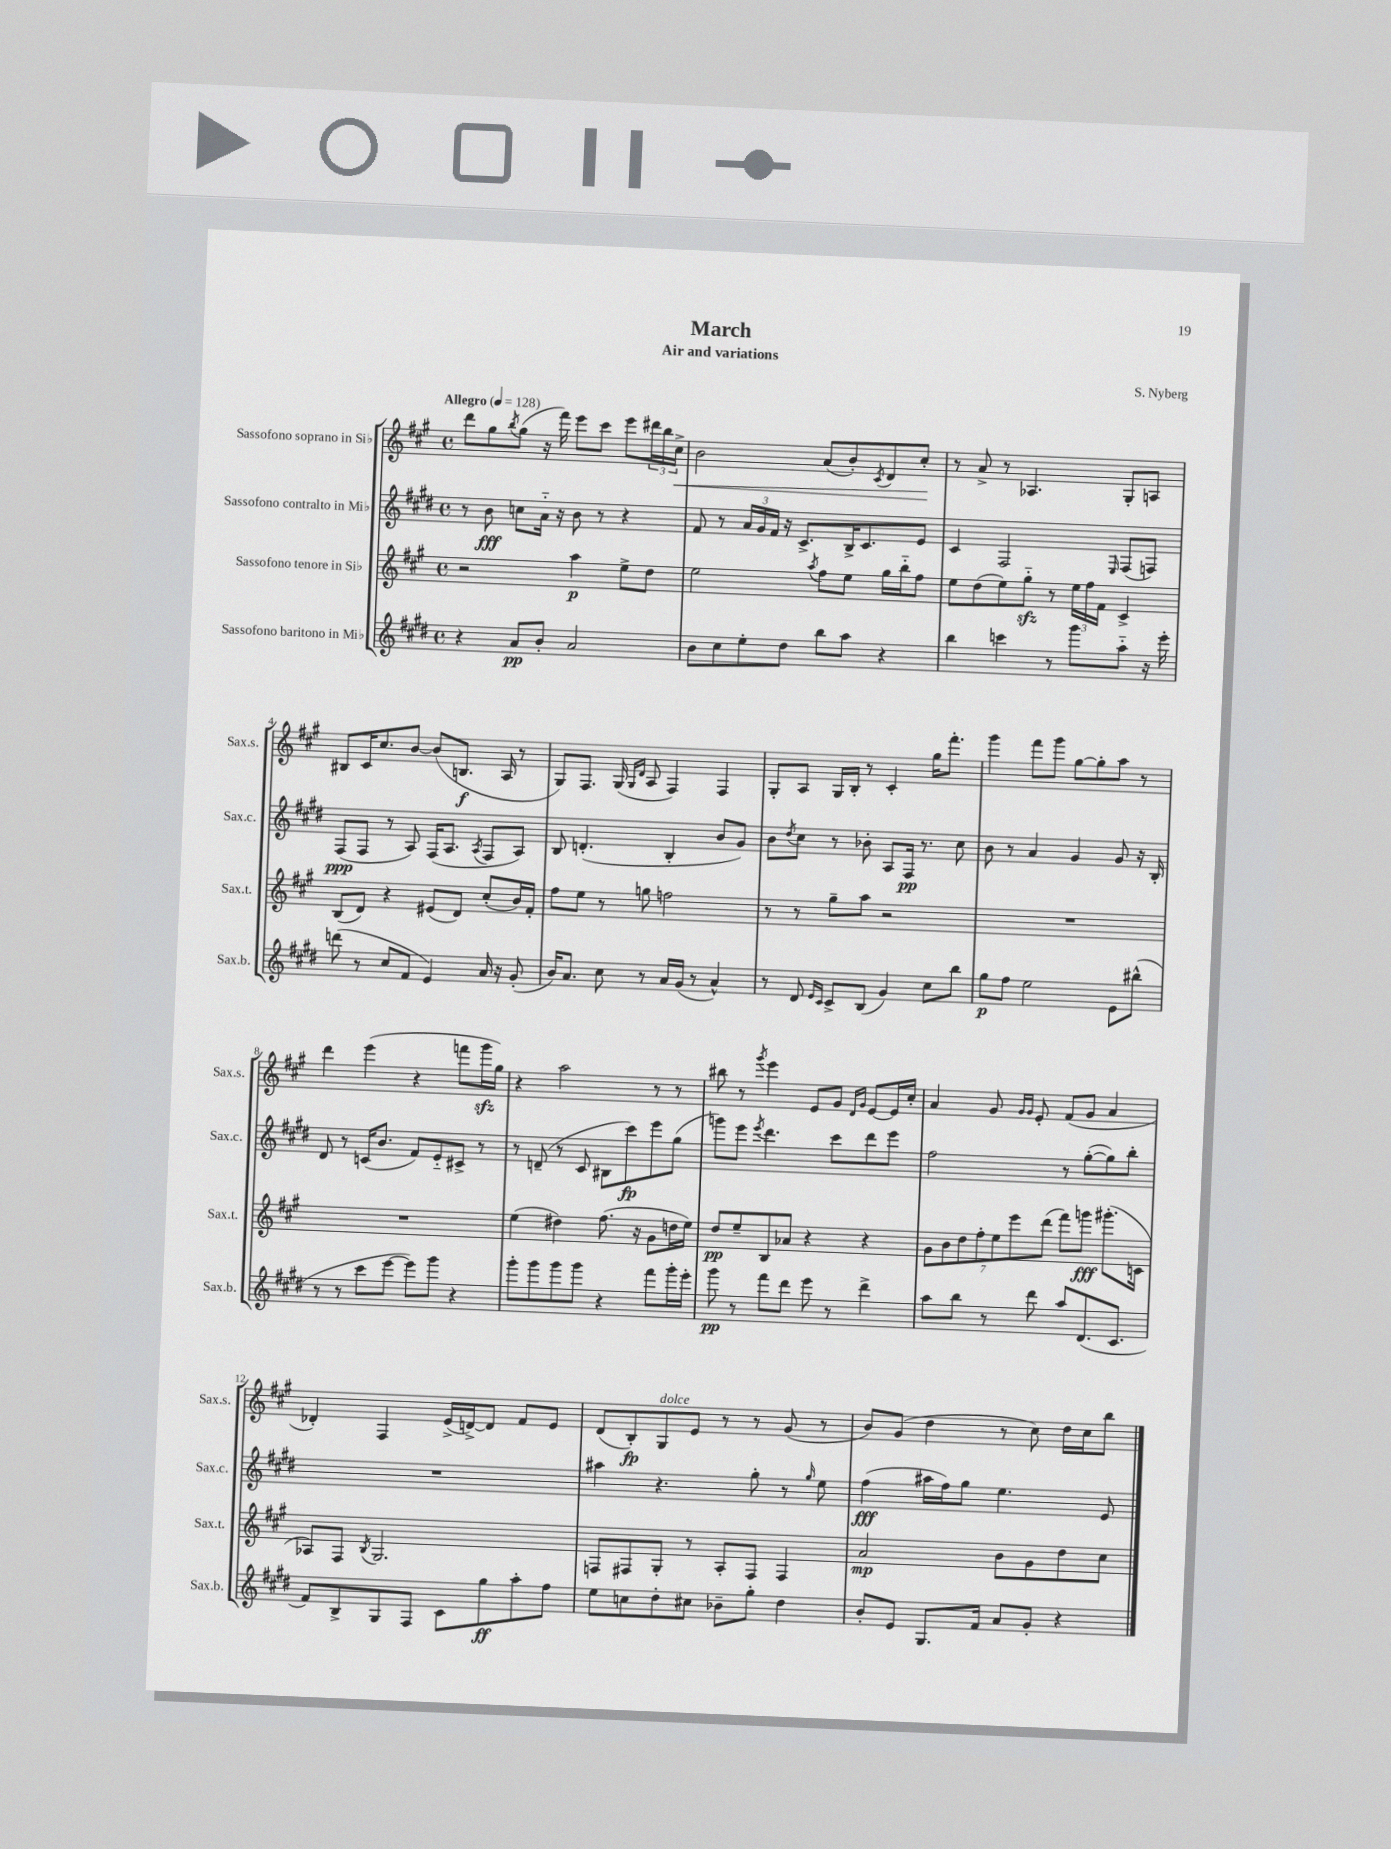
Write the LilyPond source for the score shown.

\header { title = "March" composer = "S. Nyberg" subtitle = "Air and variations" }
<<
\new StaffGroup <<
\new Staff = "s0" \with { instrumentName = "Sassofono soprano in Sib" shortInstrumentName = "Sax.s." } {
    \clef treble \key a \major \defaultTimeSignature \time 4/4 \tempo "Allegro" 4 = 128
    d'''8 gis''8 \acciaccatura { b''8 } gis''8( r16 fis'''16) e'''8 cis'''8 e'''8 \tuplet 3/2 { dis'''16 b''16 cis''16->\< } |
    b'2 a'8( b'8-.) \acciaccatura { cis'8 } d'8 cis''8-.\! |
    r8 a'8-> r8 aes4. gis8-. a8 |
    bis8 cis'16 cis''8. b'8~ b'8( b8.\f a16 r8 |
    gis8) fis8. gis16( \grace { gis16 d'16 } a8 fis4) fis4 |
    gis8-. a8 gis16 b16-. r8 cis'4-. gis''16 fis'''8.-. |
    gis'''4 fis'''8 gis'''8 gis''8~ gis''8-. a''8 r8 |
    d'''4 e'''4( r4 f'''8 gis'''16\sfz gis''16) |
    r4 a''2 r8 r8 |
    bis''8 r8 \acciaccatura { gis'''8 } e'''4 e'8 gis'8 \grace { d'16 gis'16 } e'8~ e'16 cis''16-. |
    a'4 gis'8 \grace { gis'16 gis'16 } e'8-. fis'8( gis'8 a'4 |
    des'4-.) fis4 e'16->( d'16~->) d'8 fis'8 e'8 |
    d'8( b8-.\fp) gis8^\markup { \italic "dolce" } e'8 r8 r8 gis'8( r8 |
    b'8) gis'8( d''4 r8 cis''8) d''16 cis''16 b''8 \bar "|." |
}
\new Staff = "s1" \with { instrumentName = "Sassofono contralto in Mib" shortInstrumentName = "Sax.c." } {
    \clef treble \key e \major \defaultTimeSignature \time 4/4
    r8 b'8\fff c''8 a'16-_ r16 b'8 r8 r4 |
    fis'8 r8 \tuplet 3/2 { a'16 gis'16 fis'16 } r16 cis'8.-> b16-> cis'8. e'8 |
    cis'4 fis2 \grace { e16 } fis8( f8) |
    fis8\ppp( fis8 r8 a8) fis16( a8. \acciaccatura { a8 } fis8 a8) |
    b8 d'4.-.( b4-. b'8 gis'8) |
    b'8 \acciaccatura { dis''8 } cis''8 r8 bes'8-. a8 fis16\pp r8. cis''8 |
    b'8 r8 a'4 gis'4 gis'8 r16 b16-. |
    dis'8 r8 c'16( b'8. fis'8) e'8-_ cis'8-> r8 |
    r8 d'8--( r8 cis'8 bis8 cis'''8\fp) e'''8 gis''8( |
    g'''8) e'''8 \acciaccatura { e'''8 } dis'''4. cis'''8 dis'''8 e'''8 |
    fis''2 r8 gis''8~-.( gis''8) b''8-. |
    R1 |
    ais''4 r4. gis''8-. r8 \grace { gis''16 } e''8 |
    fis''4\fff( ais''16 fis''16) gis''8 e''4. e'8 \bar "|." |
}
\new Staff = "s2" \with { instrumentName = "Sassofono tenore in Sib" shortInstrumentName = "Sax.t." } {
    \clef treble \key a \major \defaultTimeSignature \time 4/4
    r2 a''4\p e''8-> d''8 |
    e''2 \acciaccatura { a''8 } fis''8 e''8 gis''16 b''16-_ fis''8 |
    e''8 d''8( e''8) gis''8-_\sfz r8 \tuplet 3/2 { e''16 fis''16 fis'16 } cis'4-> |
    b8( d'8) r4 eis'8( d'8) cis''8-.( b'16) fis'16-. |
    fis''8 e''8 r8 g''8 f''2 |
    r8 r8 gis''8-- a''8 r2 |
    R1 |
    R1 |
    e''4( dis''4) fis''8.( r16 gis'8 d''16 e''16) |
    d''8\pp e''8-- b8 aes'8 r4 r4 |
    \tuplet 7/4 { gis'8 b'8 d''8 fis''8-. e''8 e'''8 d'''8( } fis'''8) g'''8\fff gis'''8.-.( c'16 |
    aes8) fis8 \acciaccatura { b8 } gis2. |
    f8 fis8 gis8-. r8 a8-. fis8 fis4 |
    a'2\mp b'8 gis'8 d''8 cis''8 \bar "|." |
}
\new Staff = "s3" \with { instrumentName = "Sassofono baritono in Mib" shortInstrumentName = "Sax.b." } {
    \clef treble \key e \major \defaultTimeSignature \time 4/4
    r4 a'8\pp b'8-. a'2 |
    b'8 cis''8 e''8-. dis''8 b''8 a''8 r4 |
    b''4 c'''4 r8 gis'''8 a''8-_ r16 e'''16-. |
    d'''8( r8 cis''8 fis'8 e'4) a'16 r16 gis'8-.( |
    b'16) a'8. cis''8 r8 a'16 gis'16( r8 a'4-^) |
    r8 dis'8 \grace { e'16 cis'16 } cis'8-> b8( gis'4) cis''8 b''8 |
    gis''8\p fis''8 e''2 e'8 bis''8-^( |
    r8 r8 cis'''8 e'''8~ e'''8) gis'''8 r4 |
    gis'''8-. gis'''8 gis'''8 gis'''8 r4 fis'''8 gis'''16-. e'''16-. |
    gis'''8\pp r8 fis'''8 dis'''8 e'''8 r8 dis'''4-> |
    a''8 b''8 r8 dis'''8 a''8 dis'8.( cis'8. |
    fis'8) b8-> gis8 fis8 cis'8 gis''8\ff a''8-. fis''8 |
    e''8 c''8 dis''8-. cis''8 bes'8-- gis''8-. dis''4 |
    b'8-. e'8 gis8. fis'16 a'8 gis'8-. r4 \bar "|." |
}
>>
>>
